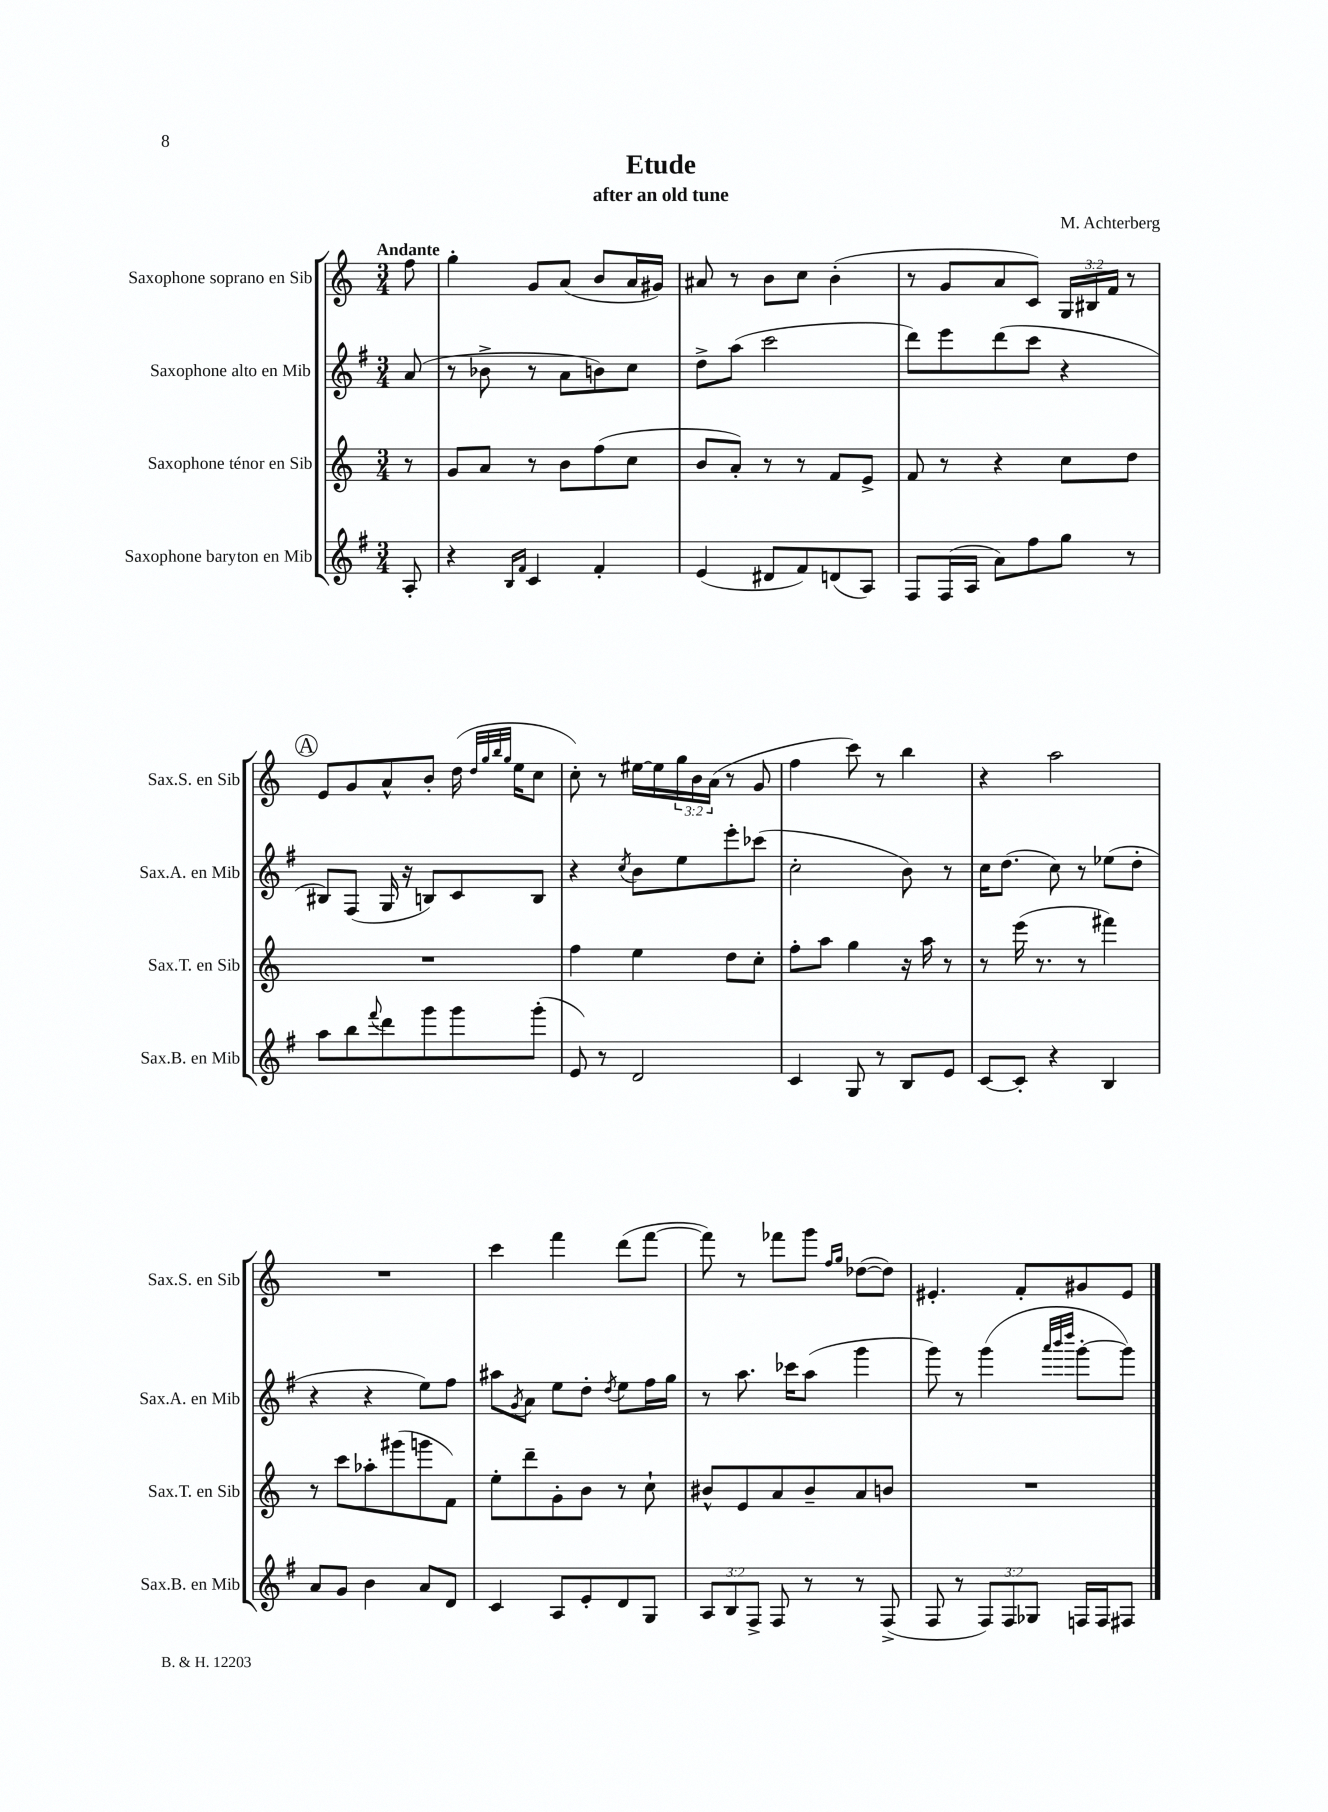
\header { title = "Etude" composer = "M. Achterberg" subtitle = "after an old tune" }
<<
\new StaffGroup <<
\new Staff = "s0" \with { instrumentName = "Saxophone soprano en Sib" shortInstrumentName = "Sax.S. en Sib" } {
    \clef treble \key c \major \numericTimeSignature \time 3/4 \override Staff.TupletNumber.text = #tuplet-number::calc-fraction-text \partial 8 \tempo "Andante"
    f''8 |
    g''4-. g'8 a'8( b'8 a'16 gis'16) |
    ais'8 r8 b'8 c''8 b'4-.( |
    r8 g'8 a'8 c'8) \tuplet 3/2 { g16 bis16 f'16 } r8 |
    \mark \markup { \circle "A" } e'8 g'8 a'8-^ b'8-. d''16( \grace { d''32 g''32 b''32 g''32 } e''16 c''8 |
    c''8-.) r8 eis''16~ eis''16 \tuplet 3/2 { g''16 b'16 a'16( } r8 g'8 |
    f''4 c'''8) r8 b''4 |
    r4 a''2 |
    R2. |
    c'''4 f'''4 d'''8( f'''8~ |
    f'''8) r8 fes'''8 g'''8 \grace { f''16 g''16 } des''8~( des''8) |
    eis'4.-. f'8-. gis'8 eis'8 \bar "|." |
}
\new Staff = "s1" \with { instrumentName = "Saxophone alto en Mib" shortInstrumentName = "Sax.A. en Mib" } {
    \clef treble \key g \major \numericTimeSignature \time 3/4 \partial 8
    a'8( |
    r8 bes'8-> r8 a'8 b'8) c''8 |
    d''8-> a''8( c'''2 |
    d'''8) e'''8 d'''8( c'''8 r4 |
    \mark \markup { \circle "A" } bis8) fis8( g16 r16 b8) c'8 b8 |
    r4 \acciaccatura { c''8 } b'8 e''8 e'''8-. ces'''8( |
    c''2-. b'8) r8 |
    c''16 d''8.( c''8) r8 ees''8( d''8-. |
    r4 r4 e''8) fis''8 |
    ais''8 \acciaccatura { g'8 } a'8 e''8 d''8-. \acciaccatura { d''8 } e''8 fis''16 g''16 |
    r8 a''8. ces'''16 a''8( g'''4 |
    g'''8) r8 g'''4( \grace { a'''32 b'''32 d''''32 } g'''8~-. g'''8) \bar "|." |
}
\new Staff = "s2" \with { instrumentName = "Saxophone ténor en Sib" shortInstrumentName = "Sax.T. en Sib" } {
    \clef treble \key c \major \numericTimeSignature \time 3/4 \partial 8
    r8 |
    g'8 a'8 r8 b'8 f''8( c''8 |
    b'8 a'8-.) r8 r8 f'8 e'8-> |
    f'8 r8 r4 c''8 d''8 |
    \mark \markup { \circle "A" } R2. |
    f''4 e''4 d''8 c''8-. |
    f''8-. a''8 g''4 r16 a''16 r8 |
    r8 e'''16( r8. r8 fis'''4) |
    r8 c'''8 aes''8-. gis'''8( g'''8 f'8) |
    e''8-. d'''8-- g'8-. b'8 r8 c''8-! |
    bis'8-^ e'8 a'8 bis'8-- a'8 b'8 |
    R2. \bar "|." |
}
\new Staff = "s3" \with { instrumentName = "Saxophone baryton en Mib" shortInstrumentName = "Sax.B. en Mib" } {
    \clef treble \key g \major \numericTimeSignature \time 3/4 \override Staff.TupletNumber.text = #tuplet-number::calc-fraction-text \partial 8
    a8-. |
    r4 \grace { b16 fis'16 } c'4 fis'4-. |
    e'4( dis'8 fis'8) d'8( a8) |
    fis8 fis16( a16 a'8) fis''8 g''8 r8 |
    \mark \markup { \circle "A" } a''8 b''8 \appoggiatura { fis'''8 } d'''8 g'''8 g'''8 g'''8-.( |
    e'8) r8 d'2 |
    c'4 g8 r8 b8 e'8 |
    c'8~ c'8-. r4 b4 |
    a'8 g'8 b'4 a'8 d'8 |
    c'4 a8 e'8-. d'8 g8 |
    \tuplet 3/2 { a8 b8 fis8-> } fis8 r8 r8 fis8->( |
    fis8 r8 \tuplet 3/2 { fis8) fis8 ges8 } f16 f16 fis8 \bar "|." |
}
>>
>>
\layout { \context { \Score \remove "Bar_number_engraver" } }
